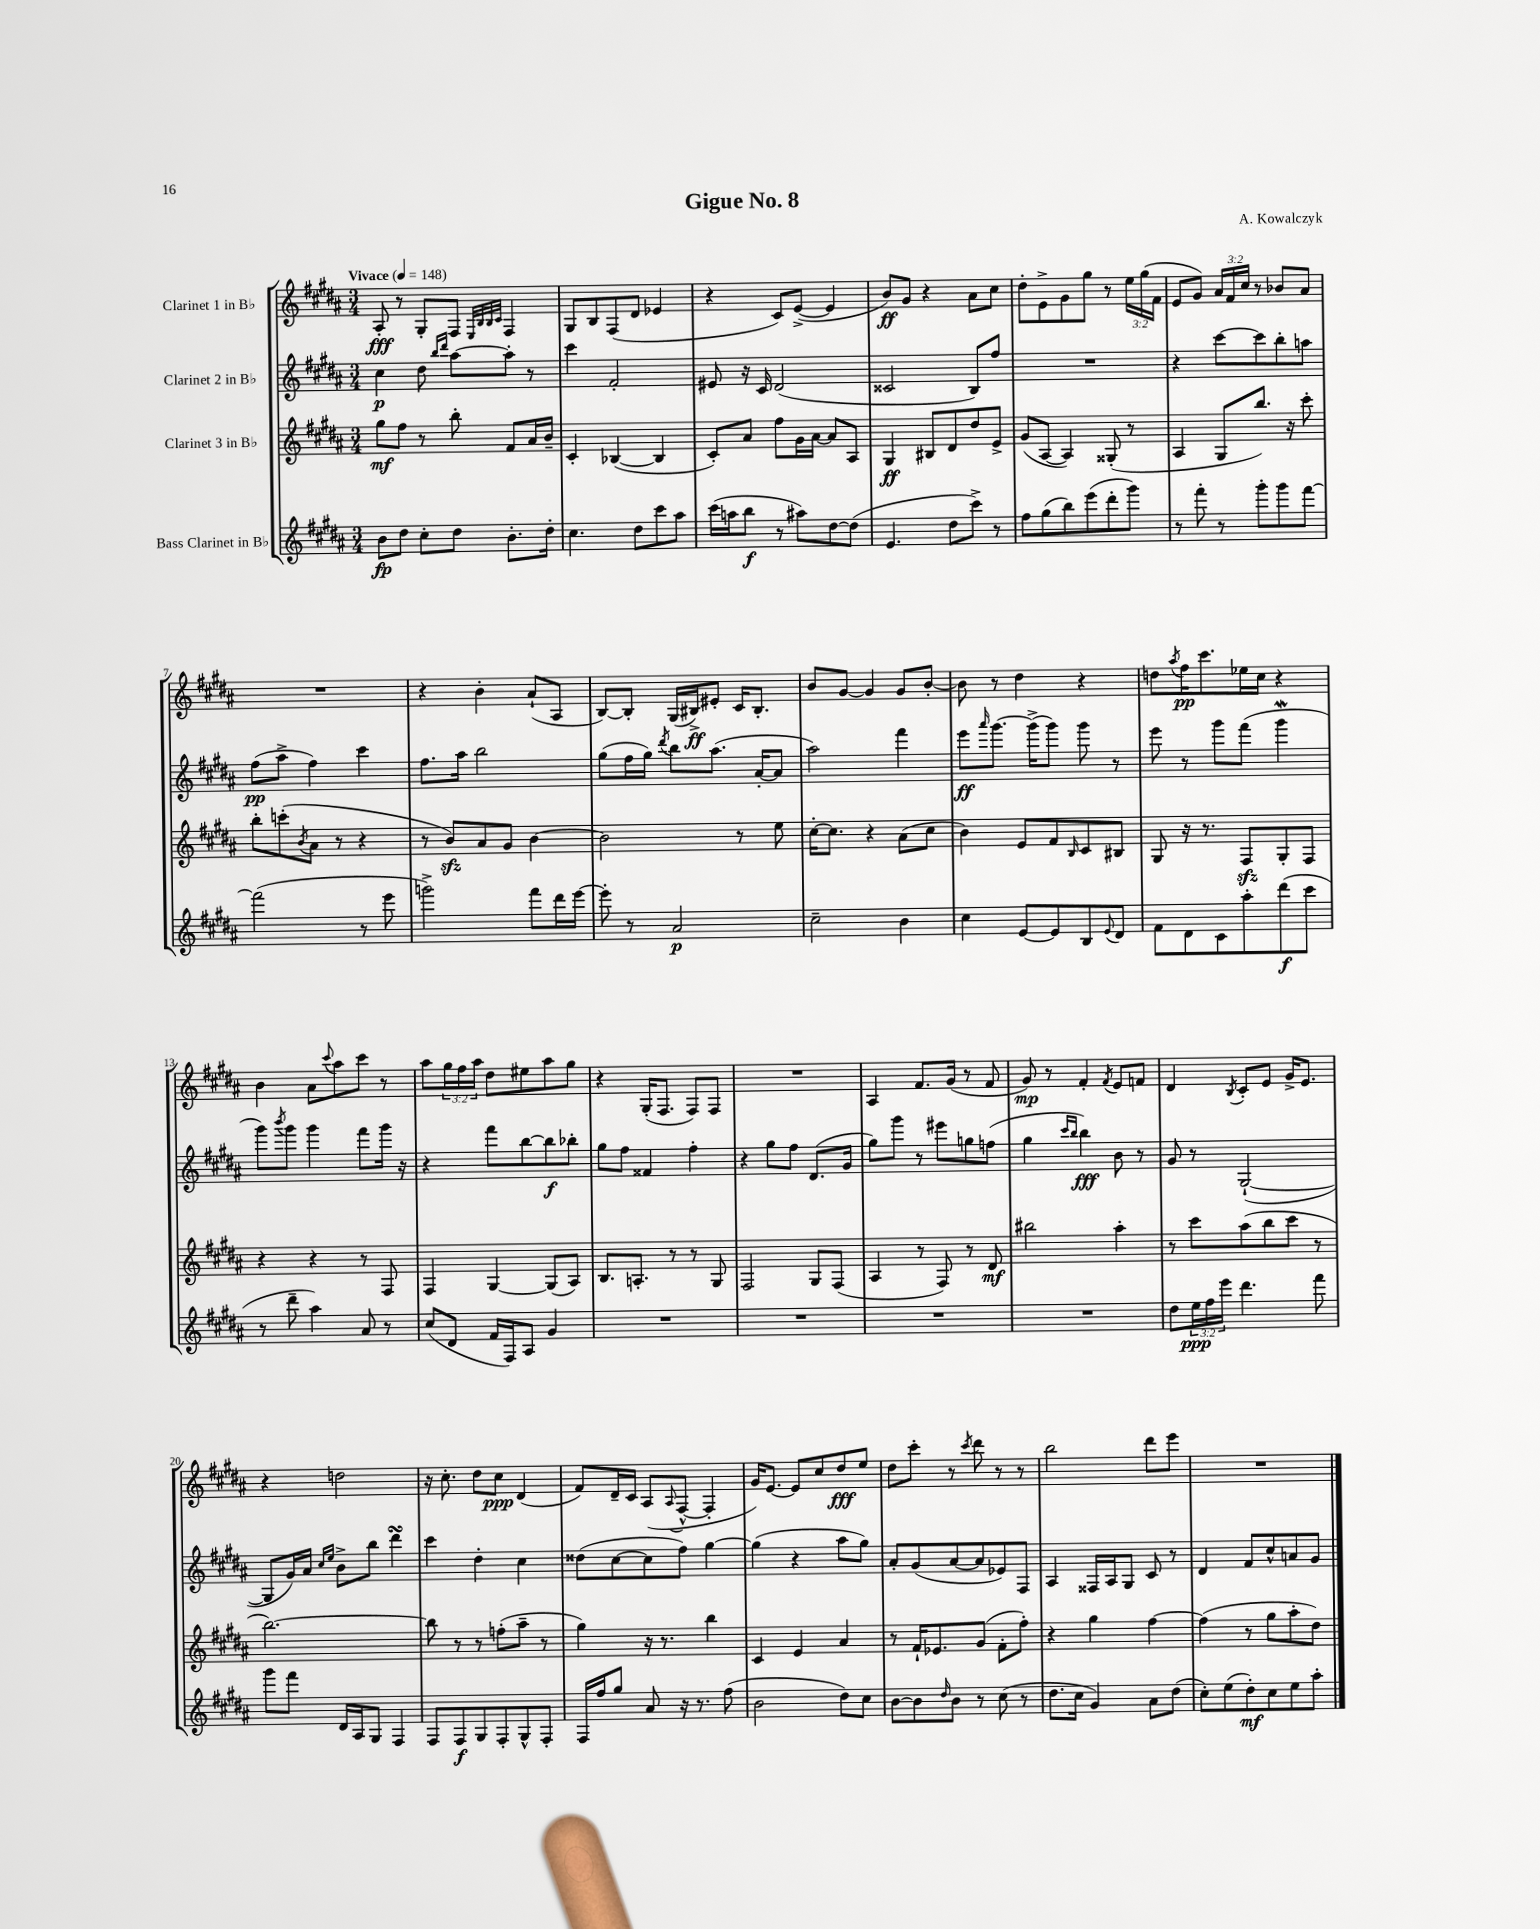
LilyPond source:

\header { title = "Gigue No. 8" composer = "A. Kowalczyk" }
<<
\new StaffGroup <<
\new Staff = "s0" \with { instrumentName = "Clarinet 1 in Bb" } {
    \clef treble \key b \major \numericTimeSignature \time 3/4 \override Staff.TupletNumber.text = #tuplet-number::calc-fraction-text \tempo "Vivace" 4 = 148
    ais8-.\fff r8 gis8-. fis8 \grace { e32 b32 b32 cis'32 } fis4 |
    gis8 b8 fis8( dis'8 ees'4 |
    r4 cis'8) e'8~->( e'4 |
    b'8\ff) gis'8 r4 ais'8 cis''8 |
    dis''8-. e'8-> gis'8 gis''8 r8 \tuplet 3/2 { e''16 gis''16( fis'16 } |
    e'8 gis'8) \tuplet 3/2 { ais'16 fis'16 cis''16 } r8 bes'8 ais'8 |
    R2. |
    r4 b'4-. ais'8-!( ais8 |
    b8~) b8-. gis16( bis16->\ff) eis'8-. cis'16 bis8.-. |
    b'8 gis'8~ gis'4 gis'8 b'8~-. |
    b'8 r8 dis''4 r4 |
    d''8 \acciaccatura { ais''8 } fis''16\pp cis'''8. ees''16 cis''16 r4 |
    b'4 ais'8 \appoggiatura { cis'''8 } ais''8 cis'''8 r8 |
    ais''8 \tuplet 3/2 { gis''16 fis''16 ais''16 } dis''8 eis''8 ais''8 gis''8 |
    r4 gis16-.( fis8. fis8) fis8 |
    R2. |
    ais4 fis'8. gis'16( r8 fis'8 |
    gis'8\mp) r8 fis'4-. \acciaccatura { fis'8 } e'8 f'8 |
    dis'4 \acciaccatura { b8 } cis'8-. e'8 gis'16-> e'8. |
    r4 d''2 |
    r16 cis''8.-. dis''8 cis''8\ppp dis'4( |
    fis'8) dis'16-- cis'16 ais8( \appoggiatura { ais8 } fis8~-^ fis4-. |
    gis'16) e'8.~ e'8 cis''8 dis''8\fff e''8 |
    dis''8 cis'''8-. r8 \acciaccatura { cis'''8 } dis'''8 r8 r8 |
    b''2 dis'''8 e'''8 |
    R2. \bar "|." |
}
\new Staff = "s1" \with { instrumentName = "Clarinet 2 in Bb" } {
    \clef treble \key b \major \numericTimeSignature \time 3/4
    cis''4\p dis''8 \grace { b''16 dis'''16 } ais''8~ ais''8-. r8 |
    cis'''4 fis'2-. |
    eis'8 r16 cis'16 dis'2( |
    cisis'2 b8) fis''8 |
    R2. |
    r4 cis'''8~ cis'''8 b''8-. a''8 |
    fis''8\pp( ais''8-> fis''4) cis'''4 |
    fis''8. ais''16 b''2 |
    gis''8( fis''16 gis''16) \acciaccatura { dis'''8 } b''8 ais''8.( ais'16~-. ais'8 |
    ais''2) fis'''4 |
    e'''8\ff \grace { ais'''16 } gis'''8.~ gis'''16->( gis'''8) gis'''8 r8 |
    e'''8 r8 gis'''8 fis'''8( gis'''4\mordent |
    gis'''8) \acciaccatura { b'''8 } gis'''8 gis'''4 fis'''8 gis'''16 r16 |
    r4 fis'''8 b''8~ b''8\f bes''8-. |
    gis''8 fis''8 fisis'4 fis''4-. |
    r4 gis''8 fis''8 dis'8.( gis'16 |
    gis''8) gis'''8 r8 eis'''8 g''8 f''8( |
    gis''4 \grace { cis'''16 b''16 } b''4\fff) b'8 r8 |
    gis'8 r8 gis2~-!( |
    gis8 gis'16) ais'16 \grace { cis''16 e''16 } b'8-> b''8 dis'''4\turn |
    cis'''4 dis''4-. cis''4 |
    disis''8( cis''8~ cis''8 fis''8) gis''4~ |
    gis''4( r4 ais''8 gis''8) |
    ais'8-. gis'8( ais'8~ ais'8 ees'8) fis8 |
    ais4 fisis16 ais16 gis8 cis'8 r8 |
    dis'4 fis'8 cis''8-^ a'8 gis'8 \bar "|." |
}
\new Staff = "s2" \with { instrumentName = "Clarinet 3 in Bb" } {
    \clef treble \key b \major \numericTimeSignature \time 3/4
    gis''8\mf fis''8 r8 b''8-. fis'8 ais'16 b'16-- |
    cis'4-. bes4~( bes4 |
    cis'8-.) ais'8 fis''8 gis'16 ais'16~ ais'8 ais8 |
    gis4\ff bis8 dis'8 dis''8 e'8-> |
    gis'8( ais8~ ais4) gisis8-.( r8 |
    ais4 gis8 b''8.) r16 cis'''8-. |
    b''8-. c'''8-.( \acciaccatura { b'8 } ais'8 r8 r4 |
    r8 b'8\sfz) ais'8 gis'8 b'4~ |
    b'2 r8 e''8 |
    cis''16~-. cis''8. r4 ais'8( cis''8 |
    b'4) e'8 fis'8 \grace { b16 } cis'8 bis8 |
    gis8 r16 r8. fis8\sfz gis8-. fis8 |
    r4 r4 r8 fis8 |
    fis4 gis4~ gis8( ais8) |
    b8. a8.-. r8 r8 gis8 |
    fis2 gis8 fis8( |
    ais4 r8 fis8) r8 dis'8\mf |
    bis''2 ais''4-. |
    r8 cis'''8 ais''8( b''8 cis'''8 r8 |
    b''2.~) |
    b''8 r8 r8 f''8-.( ais''8-- r8 |
    gis''4) r16 r8. b''4 |
    cis'4 e'4 ais'4 |
    r8 fis'16-! ees'8. gis'8( fis'8-. fis''8-.) |
    r4 gis''4 fis''4~ |
    fis''4( r8 gis''8 ais''8-. dis''8) \bar "|." |
}
\new Staff = "s3" \with { instrumentName = "Bass Clarinet in Bb" } {
    \clef treble \key b \major \numericTimeSignature \time 3/4 \override Staff.TupletNumber.text = #tuplet-number::calc-fraction-text
    b'8\fp dis''8 cis''8-. dis''8 b'8.-. dis''16-. |
    cis''4. dis''8 cis'''8 ais''8 |
    cis'''16( a''16 b''8\f r8 ais''8) dis''8~ dis''8( |
    e'4. dis''8 cis'''8->) r8 |
    fis''8 gis''8( b''8) e'''8( dis'''8-. gis'''8) |
    r8 fis'''8-. r8 gis'''8-. gis'''8 fis'''8~ |
    fis'''2( r8 e'''8 |
    g'''2->) fis'''8 dis'''16 e'''16~ |
    e'''8-. r8 ais'2\p |
    cis''2-- b'4 |
    cis''4 e'8~ e'8 b8 \appoggiatura { e'8 } dis'8 |
    fis'8 dis'8 cis'8 ais''8-. dis'''8\f( cis'''8 |
    r8 dis'''8-- ais''4) ais'8 r8 |
    cis''8( dis'8 fis'16 fis16) ais8 gis'4 |
    R2. |
    R2. |
    R2. |
    R2. |
    dis''8 \tuplet 3/2 { e''16\ppp fis''16 e'''16 } dis'''4. fis'''8 |
    gis'''8 fis'''8 dis'16 ais16 gis8 fis4 |
    fis8 fis8\f gis8 fis8-. gis8-^ fis8-. |
    fis16 fis''16 gis''8 ais'8 r16 r8. fis''8( |
    b'2 dis''8) cis''8 |
    b'8~ b'8 \grace { dis''16 } b'8 r8 cis''8( r8 |
    dis''8. cis''16 gis'4) ais'8 dis''8( |
    cis''8-.) e''8( dis''8-.\mf) cis''8 e''8 ais''8-. \bar "|." |
}
>>
>>
